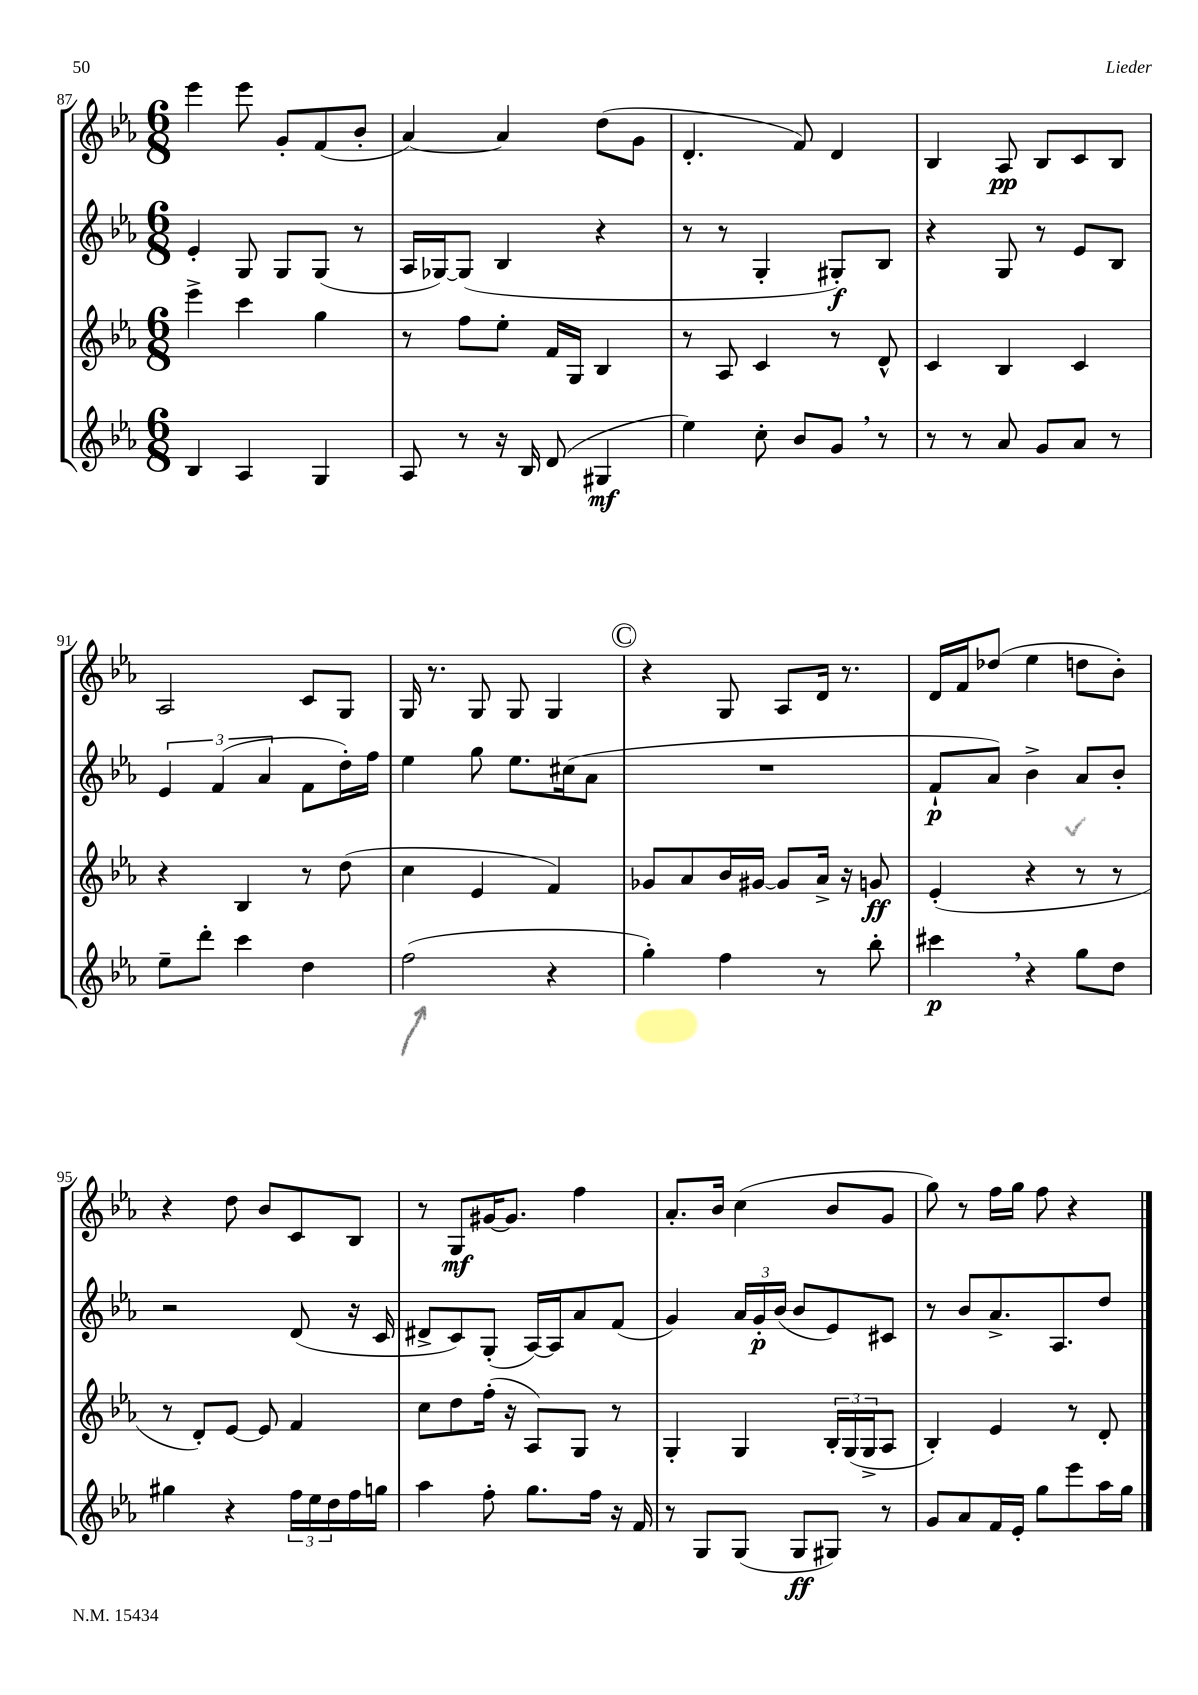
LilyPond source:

<<
\new StaffGroup <<
\new Staff = "s0" {
    \clef treble \key ees \major \numericTimeSignature \time 6/8
    ees'''4 ees'''8 g'8-. f'8( bes'8-. |
    aes'4~) aes'4 d''8( g'8 |
    d'4.-. f'8) d'4 |
    bes4 aes8\pp bes8 c'8 bes8 |
    aes2 c'8 g8 |
    g16 r8. g8 g8 g4 |
    \mark \markup { \circle "C" } r4 g8 aes8 d'16 r8. |
    d'16 f'16 des''8( ees''4 d''8 bes'8-.) |
    r4 d''8 bes'8 c'8 bes8 |
    r8 g8\mf gis'16~ gis'8. f''4 |
    aes'8.-. bes'16 c''4( bes'8 g'8 |
    g''8) r8 f''16 g''16 f''8 r4 \bar "|." |
}
\new Staff = "s1" {
    \clef treble \key ees \major \numericTimeSignature \time 6/8
    ees'4-. g8 g8 g8( r8 |
    aes16 ges16~) ges8( bes4 r4 |
    r8 r8 g4-. gis8-.\f) bes8 |
    r4 g8 r8 ees'8 bes8 |
    \tuplet 3/2 { ees'4 f'4( aes'4 } f'8 d''16-.) f''16 |
    ees''4 g''8 ees''8. cis''16( aes'8 |
    \mark \markup { \circle "C" } R2. |
    f'8-!\p aes'8) bes'4-> aes'8 bes'8-. |
    r2 d'8( r16 c'16 |
    dis'8-> c'8) g8-.( aes16~) aes16 aes'8 f'8( |
    g'4) \tuplet 3/2 { aes'16 g'16-.\p bes'16( } bes'8 ees'8) cis'8 |
    r8 bes'8 aes'8.-> aes8. d''8 \bar "|." |
}
\new Staff = "s2" {
    \clef treble \key ees \major \numericTimeSignature \time 6/8
    ees'''4-> c'''4 g''4 |
    r8 f''8 ees''8-. f'16 g16 bes4 |
    r8 aes8 c'4 r8 d'8-^ |
    c'4 bes4 c'4 |
    r4 bes4 r8 d''8( |
    c''4 ees'4 f'4) |
    \mark \markup { \circle "C" } ges'8 aes'8 bes'16 gis'16~ gis'8 aes'16-> r16 g'8\ff |
    ees'4-.( r4 r8 r8 |
    r8 d'8-.) ees'8~ ees'8 f'4 |
    c''8 d''8 f''16-.( r16 aes8) g8 r8 |
    g4-. g4 \tuplet 3/2 { bes16-. g16( g16-> } aes8 |
    bes4-.) ees'4 r8 d'8-. \bar "|." |
}
\new Staff = "s3" {
    \clef treble \key ees \major \numericTimeSignature \time 6/8
    bes4 aes4 g4 |
    aes8 r8 r16 bes16 d'8( gis4\mf |
    ees''4) c''8-. bes'8 g'8 \breathe r8 |
    r8 r8 aes'8 g'8 aes'8 r8 |
    ees''8-- d'''8-. c'''4 d''4 |
    f''2( r4 |
    \mark \markup { \circle "C" } g''4-.) f''4 r8 bes''8-. |
    cis'''4\p \breathe r4 g''8 d''8 |
    gis''4 r4 \tuplet 3/2 { f''16 ees''16 d''16 } f''16 g''16 |
    aes''4 f''8-. g''8. f''16 r16 f'16 |
    r8 g8 g8( g8\ff gis8) r8 |
    g'8 aes'8 f'16 ees'16-. g''8 ees'''8 aes''16 g''16 \bar "|." |
}
>>
>>
\layout { \context { \Score currentBarNumber = #87 } }
